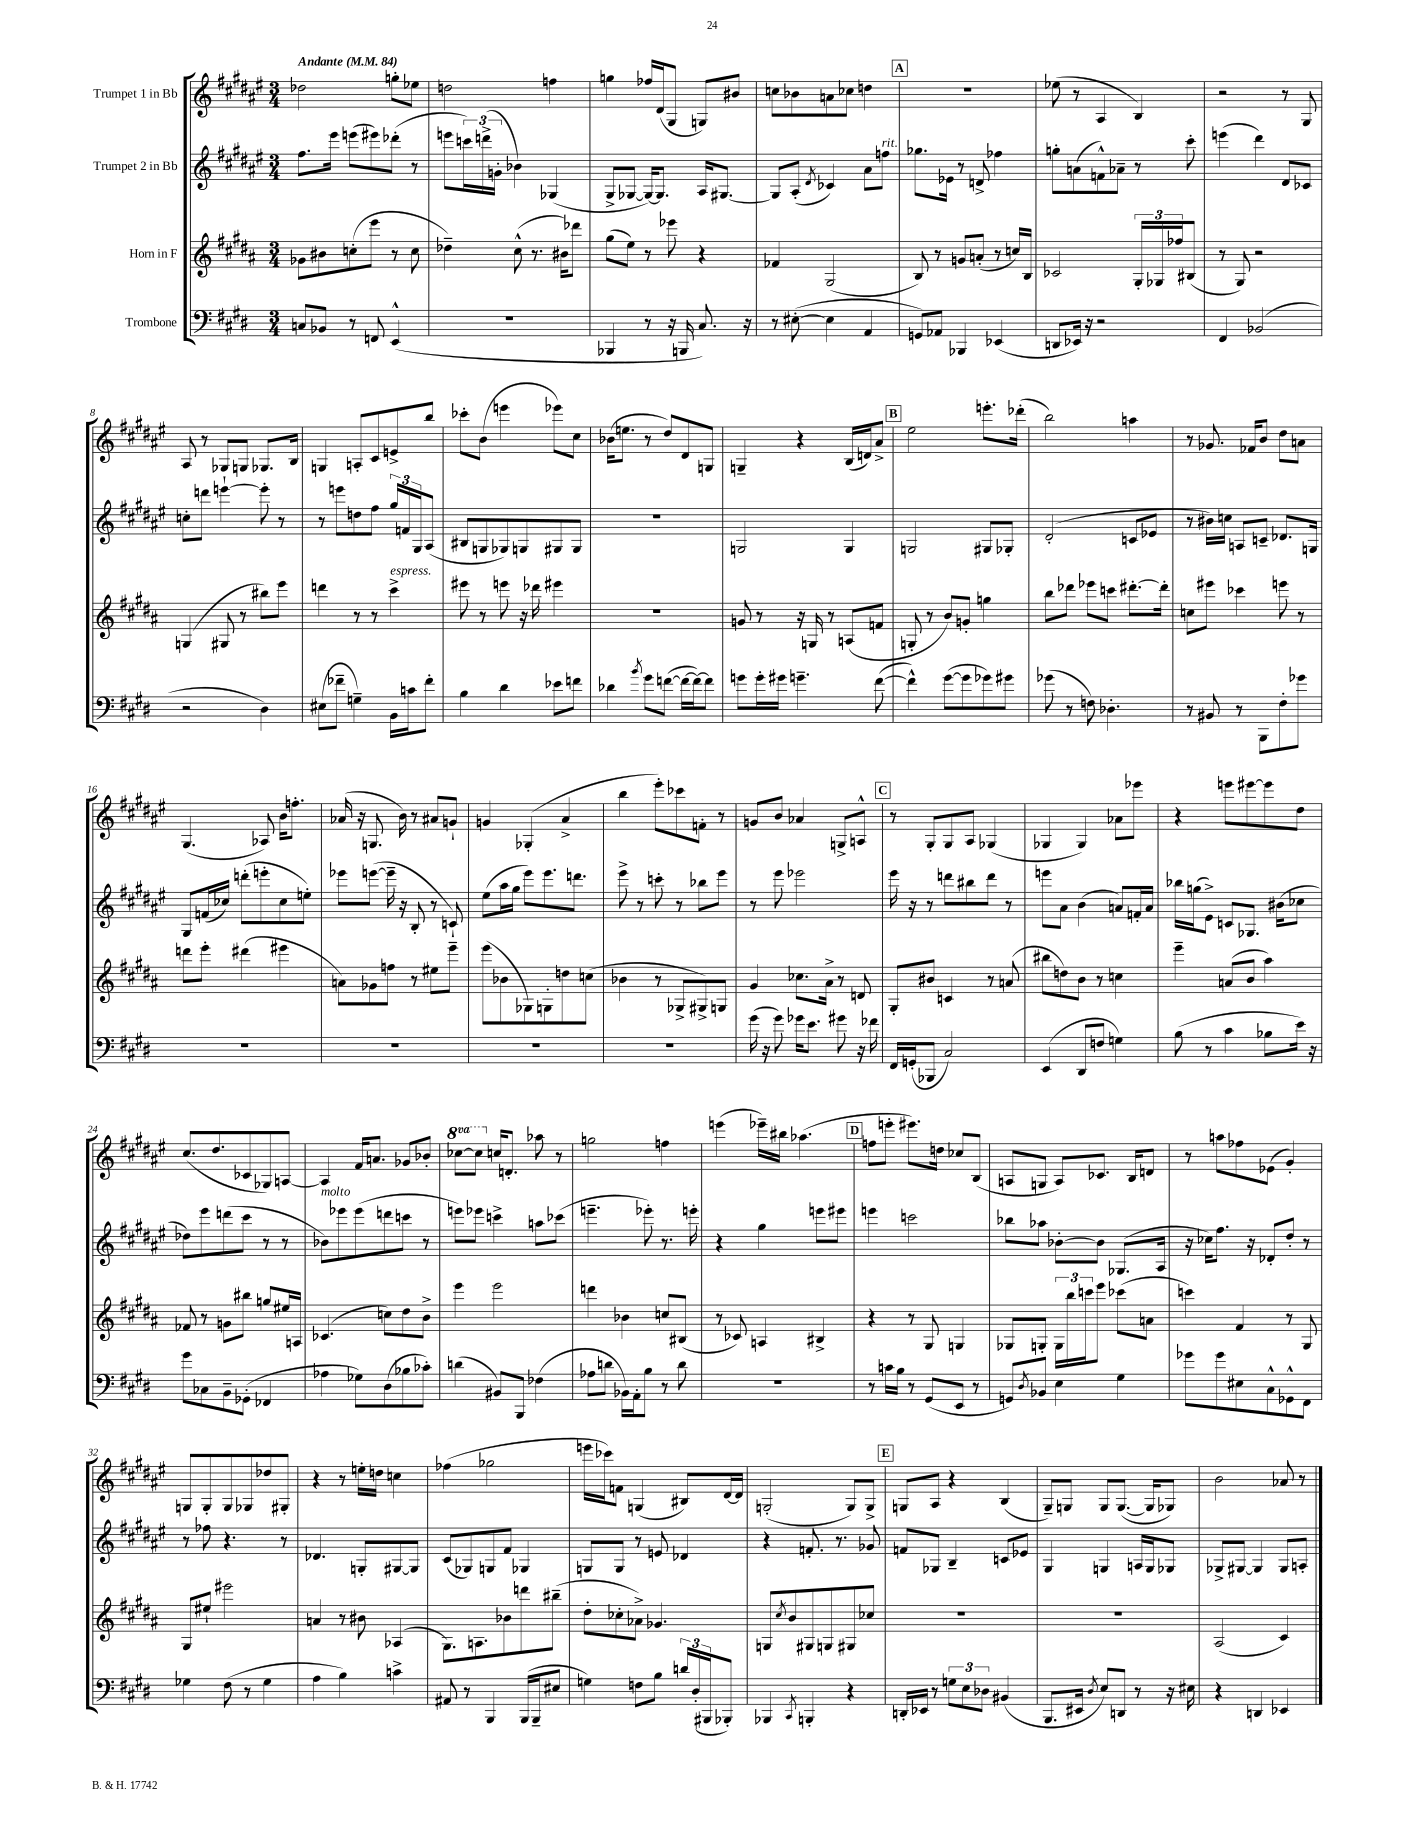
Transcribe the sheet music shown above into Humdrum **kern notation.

**kern	**kern	**kern	**kern
*staff4	*staff3	*staff2	*staff1
*clefF4	*clefG2	*clefG2	*clefG2
*k[f#c#g#d#]	*k[f#c#g#d#a#]	*k[f#c#g#d#a#e#]	*k[f#c#g#d#a#e#]
*M3/4	*M3/4	*M3/4	*M3/4
*MM84	*MM84	*MM84	*MM84
8C/L	8g-\L	8.ff#\L	2dd-\
8BB-/J	8b#\	.	.
.	.	16eee#\Jk	.
8r	(8cc'\	(8eee\L	.
8FF/	8eee\J	8eee#\)	.
(4EE^^/	8r	(8ddd-'\J	8gg'\L
.	8cc\	8r	8ee-\J
=	=	=	=
2.r	4dd-~\)	8eee\L	2dd\
.	.	24ccc\L)	.
.	.	(24ddd^\	.
.	.	24g'\JJ	.
.	(8cc#^^\	4b-\)	.
.	8.r	.	.
.	.	(4G-/	4ff\
.	16b#\LK)	.	.
.	8ddd-\J	.	.
=	=	=	=
4BBB-/	(8gg#\L	8G#^/L	4gg\
.	8ee\J)	[8G-/J	.
8r	8r	16G-/_LK)	16ff-/LL
.	.	8.G-/]J	(16d#/J
16r	8eee-\	.	8G#/J
16BBB/	.	.	.
8.C#/)	4r	16A#/LK	8G/L)
.	.	[8.G#/J	.
.	.	.	8b#/J
16r	.	.	.
=	=	=	=
8r	4f-/	8G#/]L	8cc\L
([8E#'\	.	(8A#'/J	8b-\
.	.	8qd#/	.
4E#\]	(2G#/	4c-/)	8a\
.	.	.	8cc-\J
4AA/	.	8a#\L	4dd\
.	.	8ff\J	.
=	=	=	=
8GG/L)	8B/)	8.gg-\L	2.r
8AA-/J	8r	.	.
.	.	16e-\Jk	.
4BBB-/	8g/L	8r	.
.	(8a'/J	8d^/	.
(4EE-/	8r	4ff-\	.
.	16cc/LL)	.	.
.	16B/JJ	.	.
=	=	=	=
8DD/L	2c-/	8gg'\L	(8ee-\
16EE-/Jk)	.	(8a\	8r
16r	.	.	.
2r	.	8f^^\)	4A#/
.	.	8a-~\J	.
.	24G#'/LL	8r	4B/)
.	24G-/	.	.
.	24ff-/J	.	.
.	(8B#/J	8ccc#'\	.
=	=	=	=
4FF#/	8r	(4eee\	2r
.	8G#/)	.	.
(2BB-/	2r	4ddd#\)	.
.	.	8d#/L	8r
.	.	8c-/J	8G#/
=	=	=	=
2r	(4G/	8cc'\L	8A#/
.	.	8ddd\J	8r
.	8G#/	[4eee`\	8G-/L
.	8r	.	8G/J
4D#\)	8bb#\L)	8eee'\]	8.G-/L
.	8eee\J	8r	.
.	.	.	16B/Jk
=	=	=	=
(8E#\L	4ddd\	8r	4G/
8f-~\J	.	8eee\L	.
4G~\)	8r	8dd\	8A'/L
.	8r	8ff#\J	8c#/
16BB\LL	4ccc#^\	24gg#/LL	8e^/
.	.	24f/	.
16c\J	.	.	.
.	.	24G#/J	.
8f-'\J	.	(8A#/J	8bb/J
=	=	=	=
4B\	8eee#\	8B#/L	8ccc-'\L
.	8r	8G/	(8b\J
4d#\	8eee\	8G-/)	4eee\
.	16r	8G/	.
.	16ddd-\	.	.
8e-\L	4eee#\	8G#/	8eee-\L)
8f\J	.	8G#/J	8cc#\J
=	=	=	=
4d-\	2.r	2.r	(16b-\LK
.	.	.	8.ee\J
8qb/	.	.	.
8g#\L	.	.	8r
([8f\J	.	.	8dd#/L)
16f\_LL	.	.	8d#/
16f\_J)	.	.	.
8f\]J	.	.	8G/J
=	=	=	=
8g\L	8g/	2G/	4G~/
16g'\L	8r	.	.
16g#\JJ	.	.	.
4.g~\	16r	.	4r
.	16G/	.	.
.	8r	.	.
.	(8A/L	4G/	(16B/LL
.	.	.	16d/J)
([8f#\	8f/J	.	8a#^/J
=	=	=	=
4f#^^\])	8G'/	2G/	2ee#\
.	8r	.	.
([8g#\L	8b/L)	.	.
8g#\]	8g'/J	.	.
8g-\)	4gg\	8G#/L	8.eee'\L
8g#\J	.	8G-'/J	.
.	.	.	(16ddd-'\Jk
=	=	=	=
(8g-\	8bb\L	(2d#'/	2bb\)
8r	8ddd-\J	.	.
8F\)	8eee-\L	.	.
4.D-'\	8ccc\J	.	.
.	[8.ddd#'\L	8c/L	4aa\
.	.	8e-/J	.
.	16ddd#'\]Jk	.	.
=	=	=	=
8r	8cc\L	8r	8r
8BB#/	8eee#\J	16b#\LL)	8.g-/
.	.	16cc\JJ	.
8r	4ccc-\	8A/L	.
.	.	.	16f-/LK
8BBB\L	.	8c~/J	8b/J
8F#'\	8eee\	8.d-/L	8dd#\L
8g-\J	8r	.	8a\J
.	.	16G/Jk	.
=	=	=	=
2.r	8ddd\L	8G#/L	(4.G#/
.	8eee'\J	(16f/L	.
.	.	16cc-/JJ)	.
.	(4ddd#\	(8ddd'\L	.
.	.	8eee'\	8A-/)
.	4eee#\	8cc-\	16b\LK
.	.	.	8.ff'\J
.	.	8ee'\J)	.
=	=	=	=
2.r	8a\L)	8eee-\L	(16a-/
.	.	.	16r
.	8g-\	([8eee\J	8.G/
.	8ff\J	16eee~\]	.
.	.	16r	16b\)
.	8r	8B'/	8r
.	8ee#\L	8r	8a#/L
.	8eee~\J	8c`/)	8g`/J
=	=	=	=
2.r	(8eee\L	(8ee#\L	4g/
.	8b-\	16aa#\L	.
.	.	16gg#\JJ	.
.	8G-\)	8eee#\L)	(4G-'/
.	8G'\	8.eee#\	.
.	8dd\	.	4a#^/
.	.	8.ddd\J	.
.	(8cc\J	.	.
=	=	=	=
2.r	4b-\	8eee#^\	4bb\
.	.	8r	.
.	8r	8ccc'\	8eee#'\L)
.	8G-^/L	8r	8ccc-\
.	8G#^/)	8bb-\L	8f'\J
.	8G/J	8eee#\J	8r
=	=	=	=
(16g#\	4g#/	8r	8g/L
16r	.	.	.
8g#\)	.	8eee#\	8b/J
16g-\LK	8.cc-\L	2eee-\	4a-/
8.e\J	.	.	.
.	16a#^\Jk	.	.
8g#\	8r	.	8G^/L
16r	8d/	.	8A^^/J
16f-\	.	.	.
=	=	=	=
16FF#/LL	8G#'/L	16eee#\	8r
(16GG'/J	.	16r	.
8BBB-/J	8b#/J	8r	8G#'/L
2C#/)	4c/	8ddd\L	8G#/
.	.	8bb#\	8A#/J
.	8r	8ddd\J	(4G-/
.	(8a/	8r	.
=	=	=	=
(4EE/	8bb#\L	8eee\L	4G-/
.	8dd\)	8a#\J	.
8DD#/L	8b\J	(4b\	4G-/)
8F/J	8r	.	.
4G\)	4cc\	8a/L)	8a-\L
.	.	16f'/L	8eee-\J
.	.	16a/JJ	.
=	=	=	=
(8B\	4eee~\	16bb-\LL	4r
.	.	(16gg\J	.
8r	.	8e#^\J)	.
4c#\	(8a/L	8c/L	8eee\L
.	8b/J	8.G-/J	[8eee#\
8B-\L	4aa#\)	.	8eee#\]
.	.	(16b#\LK	.
16e\Jk)	.	8cc-\J	8dd#\J
16r	.	.	.
=	=	=	=
8g#\L	8f-/	8dd-\L)	(8.cc#/L
8C-\	8r	8eee#\	.
.	.	.	8.dd#/
8BB~\	8g\L	(8ddd\	.
(8GG-'\J	8bb#\J	8ccc#\J	8c-/
4FF-/	8gg/L	8r	8G-/)
.	16ee#/L	8r	[8A/J
.	16A/JJ	.	.
=	=	=	=
4A-\	(4.c-/	8b-\L)	4A/]
.	.	8eee-\	.
8G-\L)	.	(8eee-\	16f#/LK
.	.	.	8.a/J
(8D#\	8cc\L)	8ddd\	.
8B-\	8dd#\	8ccc\J	8g-/L
8c-'\J)	8b^\J	8r	8b-'/J
=	=	=	=
(4d\	4eee\	8eee\L)	[8ccc-\L
.	.	8eee-\J	8ccc-\]J
8BB#/L)	2eee\	4ccc^\	16cc/LK
.	.	.	8.d'/J
8BBB/J	.	.	.
(4F-\	.	8aa\L	8aa-\
.	.	(8ccc-\J	8r
=	=	=	=
8A-\L	4ddd\	4.eee~\	2gg\
8d\J	.	.	.
16BB-\LL)	4b-\	.	.
16AA'\J	.	.	.
8B\J	.	8eee-'\)	.
8r	8cc/L	8.r	4ff\
8d\	(8B#/J	.	.
.	.	16eee'\	.
=	=	=	=
2.r	8r	4r	(4eee\
.	8c-/)	.	.
.	4A/	4gg#\	16eee-~\LL)
.	.	.	16bb#\JJ
.	.	.	(4.aa-\
.	4B#^/	8eee\L	.
.	.	8eee#\J	.
=	=	=	=
8r	4r	4eee\	8ff\L
16c\LL	.	.	8eee'\J
16B\JJ	.	.	.
8r	8r	2ccc\	8.eee#\L)
(8GG#/L	8G#/	.	.
.	.	.	16dd\Jk
8EE/J	4G/	.	8cc-/L
8r	.	.	(8B/J
=	=	=	=
8GG/L)	8G-/L	8bb-\L	8A/L
8qD#/	.	.	.
8BB-/J	8G'/J	8aa-\J	8G/J
4E\	24G\LL	[8b-'\L	8A/L)
.	24bb\	.	.
.	24ccc\J	.	.
.	8eee\J	8b-\]J	8.c-/J
4G#\	(8ccc-\L	(8.G-/L	.
.	.	.	16B/LK
.	8a\J	.	8d/J
.	.	16A#/Jk	.
=	=	=	=
8g-\L	4ccc\)	16r	8r
.	.	16cc-\LK)	.
8g-\	.	8.ff#\J	8aa\L
8E#\	4f#/	.	8ff-\
.	.	16r	.
8C#^^\	.	8d-'/L	(8e-\J
8GG-^^\	8r	8dd#'/J	4g#'/)
8FF#\J	8G#/	8r	.
=	=	=	=
4G-\	8G#/L	8r	8G/L
.	8ee#`/J	8ff-\	8G'/
(8F#\	2eee#\	4.r	8G/
8r	.	.	8G-/
4G-\	.	.	8dd-/
.	.	8r	8G#'/J
=	=	=	=
4A\	4a/	4.d-/	4r
4B\)	8r	.	8r
.	8b#\	8G'/L	16ee'\LL
.	.	.	16dd\JJ
4c^\	(4A-/	[8G#/	4cc\
.	.	8G#/]J	.
=	=	=	=
8AA#/	8.G#\L)	(8c#/L	(4ff-\
8r	.	8G-/)	.
.	8.A\	.	.
4BBB/	.	8G/	2gg-\
.	8b-\	8f#/J	.
(16BBB/LL	8ddd\	4G-/	.
16BBB~/J	.	.	.
8E#/J	(8bb#~\J	.	.
=	=	=	=
4G\)	8dd#'\L	8G/L	16eee\LL
.	.	.	16ccc-\J)
.	8cc-'\	8G/J	8f\J
8F\L	8a-^\J)	8r	(4G/
8B\J	4.g-/	8e/	.
24d/LL	.	4d-/	8B#/L)
(24D#'/	.	.	.
24BBB#/J	.	.	.
8BBB-'/J)	.	.	[16d#/L
.	.	.	16d#/]JJ
=	=	=	=
4BBB-/	8G/L	4r	(2G'/
.	8qcc#/	.	.
.	8b/	.	.
8qCC#/	.	.	.
4BBB'/	8G#/	8.f'/	.
.	8G/	.	.
.	.	8.r	.
4r	8G#/	.	8G/L)
.	8cc-/J	8g-/	8G^/J
=	=	=	=
16DD'/LL	2.r	8f/L	8G/L
16EE-/JJ	.	.	.
8r	.	8G-/J	8A#/J
12G\L	.	4B~/	4r
12E\	.	.	.
12D-\J	.	.	.
(4BB#/	.	8c/L	(4B/
.	.	8e-/J	.
=	=	=	=
8.BBB/L	2.r	4G#/	8G#~/L)
.	.	.	8G/J
16EE#/Jk	.	.	.
8qD#/	.	.	.
8E/L)	.	4G/	8G/L
8DD/J	.	.	([8.G/J
8r	.	16A/LL	.
.	.	16G/J	16G/]LK
16r	.	8G-/J	8G-/J)
16E#\	.	.	.
=	=	=	=
4r	(2A#/	8G-^/L	2b\
.	.	[8G#/J	.
4DD/	.	4G#/]	.
4EE-/	4c#/)	8G#/L	8a-/
.	.	8A'/J	8r
==	==	==	==
*-	*-	*-	*-
